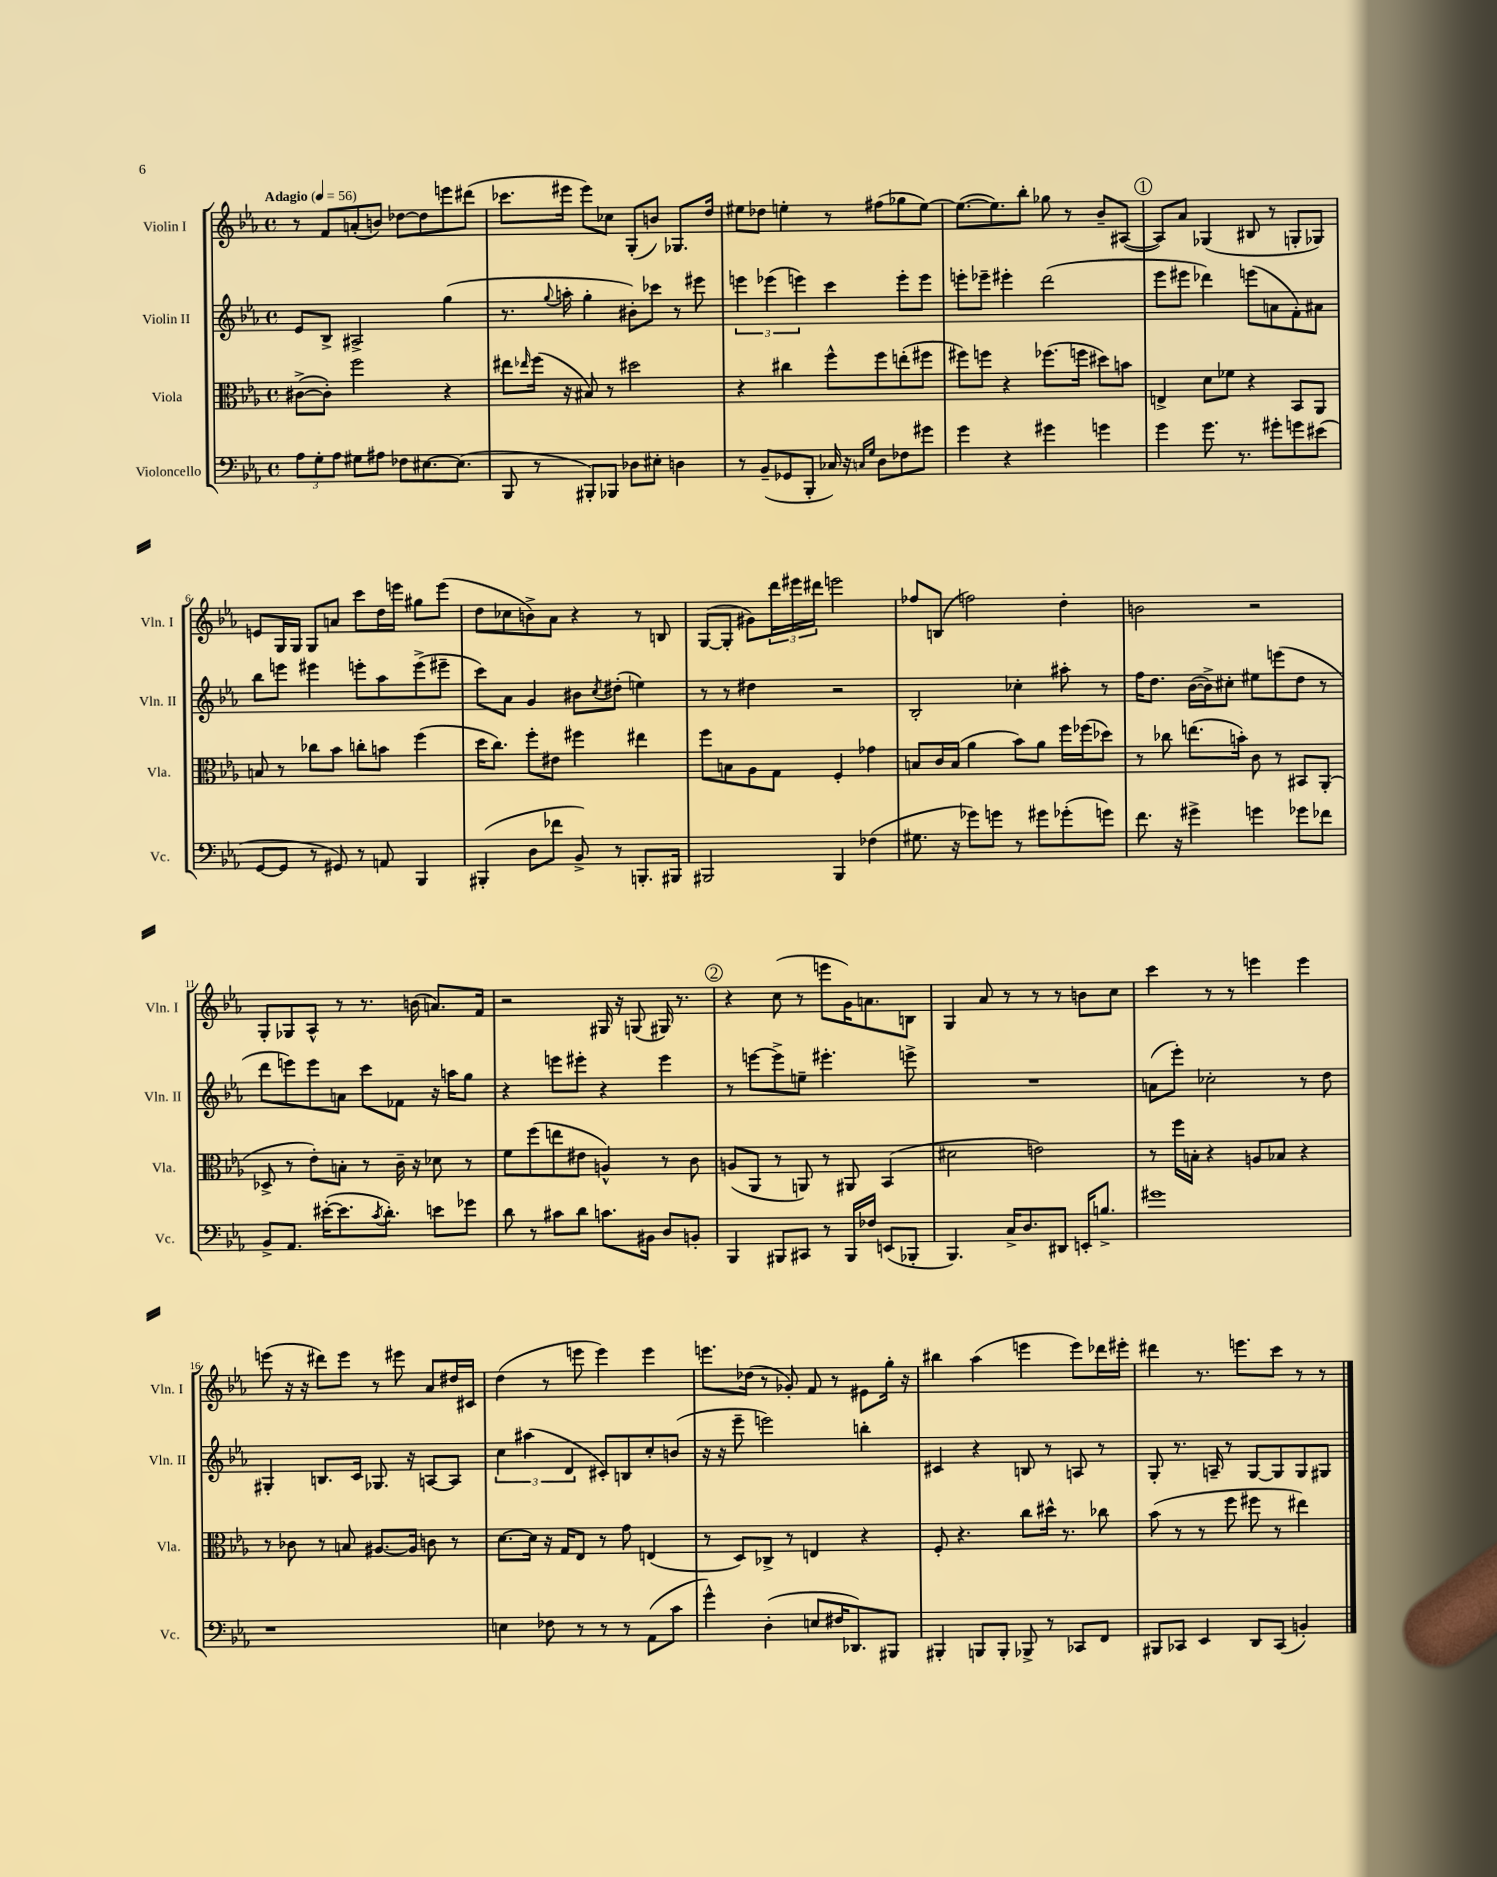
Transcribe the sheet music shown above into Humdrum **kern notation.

**kern	**kern	**kern	**kern
*staff4	*staff3	*staff2	*staff1
*clefF4	*clefC3	*clefG2	*clefG2
*k[b-e-a-]	*k[b-e-a-]	*k[b-e-a-]	*k[b-e-a-]
*M4/4	*M4/4	*M4/4	*M4/4
*met(c)	*met(c)	*met(c)	*met(c)
*MM56	*MM56	*MM56	*MM56
12A-\L	([8c#^\L	8e-/L	8r
12G'\	.	.	.
.	8c#'\]J)	8B-^/J	8f/L
12A-\J	.	.	.
8G#\L	2ff\	2A#^/	(8a'/
8A#\J	.	.	8b/J)
8F-\L	.	.	[8dd-\L
[8.E#\	.	.	8dd-\]
.	4r	(4gg\	8eee\
(8.E#\]J	.	.	.
.	.	.	(8ddd#\J
=	=	=	=
8BBB-/	8ee#\L	8.r	8.ccc-\L
.	16qqee-/	.	.
8r	(16ff\Jk	.	.
.	.	8qqgg/	.
.	16r	16aa'\	16eee#\Jk
8BBB#'/L)	8B#/)	4gg'\	8eee#\L)
8BBB-/J	8r	.	8cc-\J
8D-\L	2dd#\	8b#'\L)	(8G'/L
8E#'\J	.	8ccc-\J	8b/J)
4D\	.	8r	8.G-/L
.	.	8eee#\	.
.	.	.	16dd/Jk
=	=	=	=
8r	4r	6eee\	8ee#\L
(8BB-~/L	.	.	8dd-\J
.	.	(6eee-\	.
8GG-/	4cc#\	.	4ee'\
.	.	6eee\)	.
8BBB-'/J	.	.	.
16C-/)	8ff^^\L	4ccc\	8r
16r	.	.	.
16qqC/LL	.	.	.
16qqG/JJ	.	.	.
8D\L	8ff\	.	(8ff#\L
8F-\	(8ee'\	8eee'\L	8gg-\
8g#\J	8ff#\J	8eee\J	[8ee\J)
=	=	=	=
4g\	8ff#\L)	8eee'\L	(8.ee\_L
.	8ff\J	8eee-~\J	.
.	.	.	8.ee\])
4r	4r	4eee#'\	.
.	.	.	8bb-'\J
4g#\	(8.ff-\L	(2ddd\	8gg-\
.	.	.	8r
.	16ff\Jk	.	.
4g\	8dd#\L)	.	8b-~/L
.	8b\J	.	([8A#/J
=	=	=	=
4g\	4E^/	8eee-\L	8A#/]L)
.	.	8eee#\J	8a-/J
8.g\	8d\L	4ddd-\)	(4G-/
.	8f-\J	.	.
8.r	.	.	.
.	4r	(8eee\L	8B#/
8g#'\L	.	8a\	8r
8g\	8BB-/L	8f'\)	8G'/L
(8e#\J	8AA-/J	8a#\J	8G-/J)
=	=	=	=
[8GG/L	8B/	8bb-\L	8e/L
8GG/]J	8r	8eee\J	16G/L
.	.	.	16G/JJ
8r	8cc-\L	4eee#\	8G/L
8GG#/)	8b-\J	.	8a/J
8r	8cc'\L	8eee'\L	8ccc\L
8AA/	8b\J	8aa-\	16dd\L
.	.	.	16eee\JJ
4BBB-/	(4ff\	(8eee^\	8gg#\L
.	.	8eee#~\J	(8eee\J
=	=	=	=
(4BBB#'/	16dd\LK	8ccc\L)	8dd\L
.	8.cc\J)	.	.
.	.	8a-\J	8cc-\
8D\L	8ff'\L	4g/	8b^\)
8f-\J	8e#\J	.	8a-\J
8BB-^/)	4ff#\	8b#\L	4r
.	.	8qcc/	.
8r	.	(8dd#'\J	.
8.BBB'/L	4ee#\	4ee\)	8r
.	.	.	8B/
16BBB#/Jk	.	.	.
=	=	=	=
2BBB#/	8ff\L	8r	([8G/L
.	8B\	8r	8G'/]J
.	8A-\	4dd#\	8g#\L)
.	8G\J	.	24ddd\L
.	.	.	24eee#\
.	.	.	24ddd#\JJ
4BBB#/	4F'/	2r	2eee\
(4F-\	4g-\	.	.
=	=	=	=
8.G#\	8B/L	2B-'/	8ff-/L
.	16c/L	.	(8B/J
16r	(16B/JJ	.	.
8g-\L)	4a-\	.	2ff\)
8g\J	.	.	.
8r	8b-\L)	4cc-'\	.
8g#\L	8a-\J	.	.
(8g-'\	16ff\LL	8aa#'\	4dd'\
.	(16ff-\J	.	.
8g\J)	8dd-\J)	8r	.
=	=	=	=
8.f\	8r	16ff\LK	2b\
.	.	8.dd\J	.
.	8cc-\	.	.
16r	.	.	.
4g#^\	(8.ee\L	([16b-\LL	.
.	.	16b-^\]J)	.
.	.	8cc#'\J	.
.	16b'\Jk)	.	.
4g\	8c\	8ee#\L	2r
.	8r	(8eee\	.
8g-\L	8BB#/L	8dd\J	.
8f-\J	(8AA-'/J	8r	.
=	=	=	=
8BB-^/L	8D-^/	8ddd\L	8G'/L
8.AA-/J	8r	8eee\)	8G-/
.	8e-'\L)	8eee\	8A-^^/J
([16e#'\LK	.	.	.
8.e#\]	8B'\J	8a\J	8r
.	8r	8ccc\L	8.r
8qc/	.	.	.
8.d'\J)	.	.	.
.	16c~\	8f-\J	.
.	16r	.	(16b\
8e\L	8d-\	16r	8.a/L)
.	.	16aa\LK	.
8g-\J	8r	8gg\J	.
.	.	.	16f/Jk
=	=	=	=
8d\	8f\L	4r	2r
8r	(8ff\	.	.
8c#\L	8ee\	8eee\L	.
8d\J	8e#\J	8eee#'\J	.
8.c\L	4A^^/)	4r	16G#/
.	.	.	16r
.	.	.	(8G/
16BB#\Jk	.	.	.
8D/L	8r	4eee#\	16G#/)
.	.	.	8.r
8BB'/J	8c\	.	.
=	=	=	=
4BBB-/	(8A/L	8r	4r
.	8AA-/J	[8eee\L	.
8BBB#/L	8r	8eee^\]	(8cc\
8CC#/J	8AA/)	8ee~\J	8r
8r	8r	4.eee#'\	8eee\L
16BBB#/LL	8AA#/	.	16g\K)
16F-/JJ	.	.	8.a\
(8EE/L	(4BB-/	.	.
8BBB-'/J	.	8eee^\	8B\J
=	=	=	=
4.BBB-/)	2d#\	1r	4G/
.	.	.	8a-/
16C^/LK	.	.	8r
8.D/	.	.	.
.	2e\)	.	8r
8DD#/J	.	.	8r
16EE'/LK	.	.	8b\L
8.B^/J	.	.	.
.	.	.	8cc\J
=	=	=	=
1g#	8r	(8a\L	4ccc\
.	16ff\LL	8eee-'\J)	.
.	16B'\JJ	.	.
.	4r	2cc-'\	8r
.	.	.	8r
.	8A/L	.	4eee\
.	8B-/J	.	.
.	4r	8r	4eee\
.	.	8dd\	.
=	=	=	=
1r	8r	4G#'/	(8eee\
.	8c-\	.	16r
.	.	.	16r
.	8r	8.B/L	8ddd#\L)
.	8B/	.	8eee\J
.	.	16c/Jk	.
.	[8.A#/L	8.G-/	8r
.	.	.	8eee#\
.	16A#/]Jk	16r	.
.	8c\	[8A/L	8a-/L
.	8r	8A/]J	16dd#/L
.	.	.	16c#/JJ
=	=	=	=
4E\	[8.d\L	6cc\	(4dd\
.	.	(6aa#\	.
.	16d\]Jk	.	.
8F-\	16r	.	8r
.	16G/LK	.	.
.	.	6d/	.
8r	8E-/J	.	8eee\
8r	8r	8c#'/L)	4eee\)
8r	8g\	8B/	.
(8AA-\L	(4E/	8cc'/	4eee\
8c\J	.	(8b/J	.
=	=	=	=
4g^^\)	8r	16r	8.eee\L
.	.	16r	.
.	8D/L)	8eee-~\	.
.	.	.	(16dd-\Jk
(4D'\	8C-^/J	2eee\)	8r
.	8r	.	8g-'/)
8E/L	4E/	.	8f/
16F#/K	.	.	8r
8.DD-/)	.	.	.
.	4r	4bb'\	8e#\L
8BBB#/J	.	.	16gg'\Jk
.	.	.	16r
=	=	=	=
4BBB#'/	8F'/	4c#/	4bb#\
.	4.r	.	.
8BBB/L	.	4r	(4aa-\
8BBB'/J	.	.	.
8BBB-^/	8cc\L	8B/	4eee\
8r	16dd#^^\Jk	8r	.
.	8.r	.	.
8CC-/L	.	8A/	8eee\L)
8FF/J	8cc-\	8r	16ddd-\L
.	.	.	16eee#'\JJ
=	=	=	=
8BBB#/L	(8b-\	8G'/	4ddd#\
8CC-/J	8r	8.r	.
4EE-/	8r	.	8.r
.	.	16A~/	.
.	8ff\	8r	.
.	.	.	8.eee\L
8DD/L	8ff#\	[8G/L	.
(8CC-/J	8r	8G/]	8ccc\J
4BB'/)	4ee#\)	8G/	8r
.	.	8G#/J	8r
==	==	==	==
*-	*-	*-	*-
